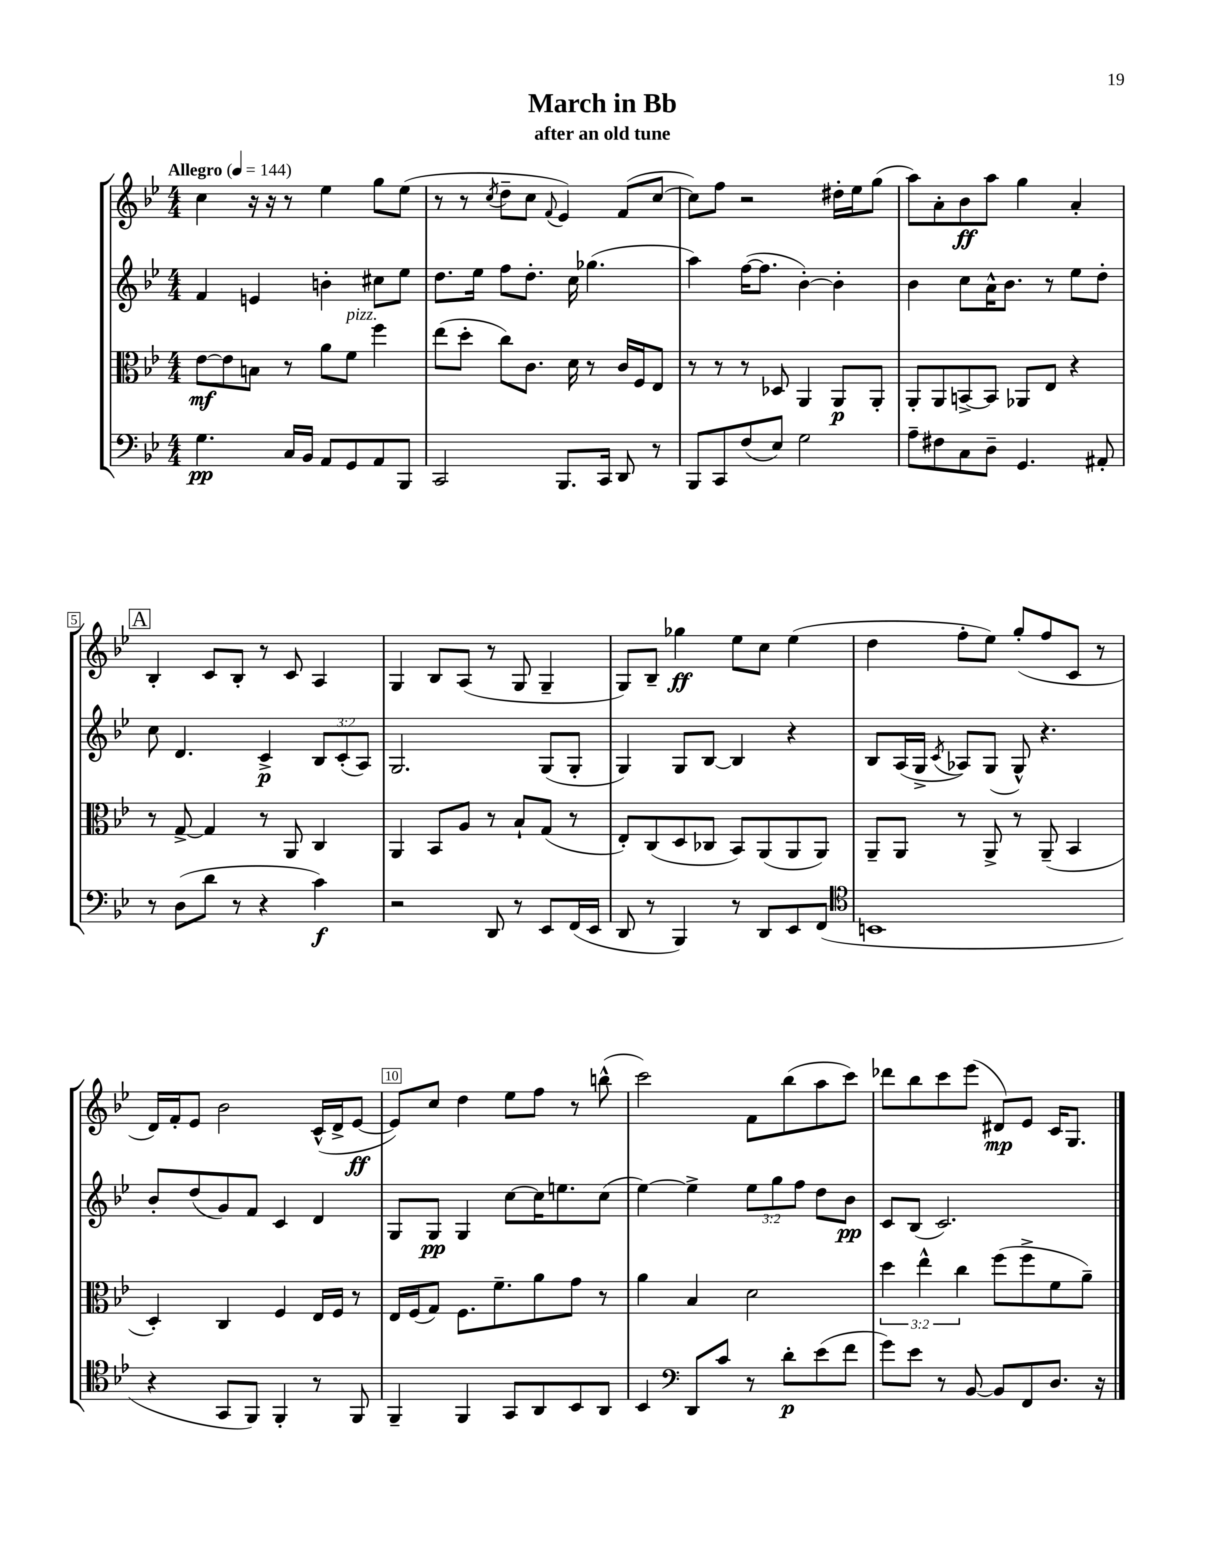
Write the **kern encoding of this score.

**kern	**kern	**kern	**kern
*staff4	*staff3	*staff2	*staff1
*clefF4	*clefC3	*clefG2	*clefG2
*k[b-e-]	*k[b-e-]	*k[b-e-]	*k[b-e-]
*M4/4	*M4/4	*M4/4	*M4/4
*MM144	*MM144	*MM144	*MM144
4.G	[8e-	4f	4cc
.	8e-]	.	.
.	8B	4e	16r
.	.	.	16r
16C	8r	.	8r
16BB-	.	.	.
8AA	8a	4b'	4ee-
8GG	8f	.	.
8AA	4ff	8cc#	8gg
8BBB-	.	8ee-	(8ee-
=	=	=	=
2CC	(8ee-	8.dd	8r
.	8dd'	.	8r
.	.	16ee-	.
.	.	.	8qcc
.	8cc)	8ff	8dd~
.	8.c	8.dd'	8cc
.	.	.	8qqf
8.BBB-	.	.	4e-)
.	16d	16cc	.
.	8r	(4.gg-	.
16CC	.	.	.
8DD	16c	.	(8f
.	16F	.	.
8r	8E-	.	[8cc
=	=	=	=
8BBB-	8r	4aa)	8cc])
8CC	8r	.	8ff
(8F	8r	([16ff	2r
.	.	8.ff]	.
8E-)	8D-	.	.
2G	4AA	[4b-')	.
.	8AA	4b-']	16dd#'
.	.	.	16ee-
.	8AA'	.	(8gg
=	=	=	=
8A~	8AA'	4b-	8aa)
8F#	8AA	.	8a'
8C	[8BB^	8cc	8b-
8D~	8BB]	16a^^	8aa
.	.	8.b-	.
4.GG	8AA-	.	4gg
.	8E-	8r	.
.	4r	8ee-	4a'
8AA#'	.	8dd'	.
=	=	=	=
8r	8r	8cc	4B-'
(8D	[8G^	4.d	.
8d	4G]	.	8c
8r	.	.	8B-'
4r	8r	4c^	8r
.	8AA	.	8c
4c)	4C	12B-	4A
.	.	(12c'	.
.	.	12A)	.
=	=	=	=
2r	4AA	2.G	4G
.	8BB-	.	8B-
.	8A	.	(8A
8DD	8r	.	8r
8r	8B-`	.	8G
8EE-	(8G	(8G	4G~
(16FF	8r	8G'	.
16EE-	.	.	.
=	=	=	=
8DD	8E-')	4G)	8G)
8r	(8C	.	8B-~
4BBB-)	8D	8G	4gg-
.	8C-	[8B-	.
8r	8BB-)	4B-]	8ee-
8DD	(8AA	.	8cc
8EE-	8AA	4r	(4ee-
(8FF	8AA)	.	.
=	=	=	=
*clefC4	*	*	*
1BB	8AA~	8B-	4dd
.	8AA	(16A	.
.	.	16G^	.
.	.	8qc	.
.	8r	8A-)	8ff'
.	8AA^	(8G	8ee-)
.	8r	8G^^)	(8gg'
.	(8AA~	4.r	8ff
.	4BB-	.	8c
.	.	.	8r
=	=	=	=
4r	4D')	8b-'	16d)
.	.	.	16f'
.	.	(8dd	8e-
8GG	4C	8g)	2b-
8FF)	.	8f	.
4FF'	4F	4c	.
8r	16E-	4d	(16c^^
.	16F	.	16d^
8FF	8r	.	[8e-
=	=	=	=
4FF~	16E-	8G	8e-])
.	(16F	.	.
.	8G)	8G	8cc
4FF	8.F	4G	4dd
.	8.f~	.	.
8GG	.	[8cc	8ee-
8AA	8a	16cc]	8ff
.	.	8.ee	.
8BB-	8g	.	8r
8AA	8r	(8cc	(8bb^^
=	=	=	=
4BB-	4a	[4ee-)	2ccc)
*clefF4	*	*	*
8DD	4B-	4ee-^]	.
8c	.	.	.
8r	2d	12ee-	8f
.	.	12gg	.
8d'	.	.	(8bb-
.	.	12ff	.
(8e-	.	8dd	8aa
8f	.	8b-	8ccc)
=	=	=	=
8g)	6dd	8c	8ddd-
8e-	.	(8B-	8bb-
.	6ee-^^	.	.
8r	.	2.c)	8ccc
.	6cc	.	.
[8BB-	.	.	(8eee-
8BB-]	(8ff	.	8d#)
8FF	8ff^	.	8e-
8.D	8f	.	16c
.	.	.	8.G
.	8a~)	.	.
16r	.	.	.
==	==	==	==
*-	*-	*-	*-
